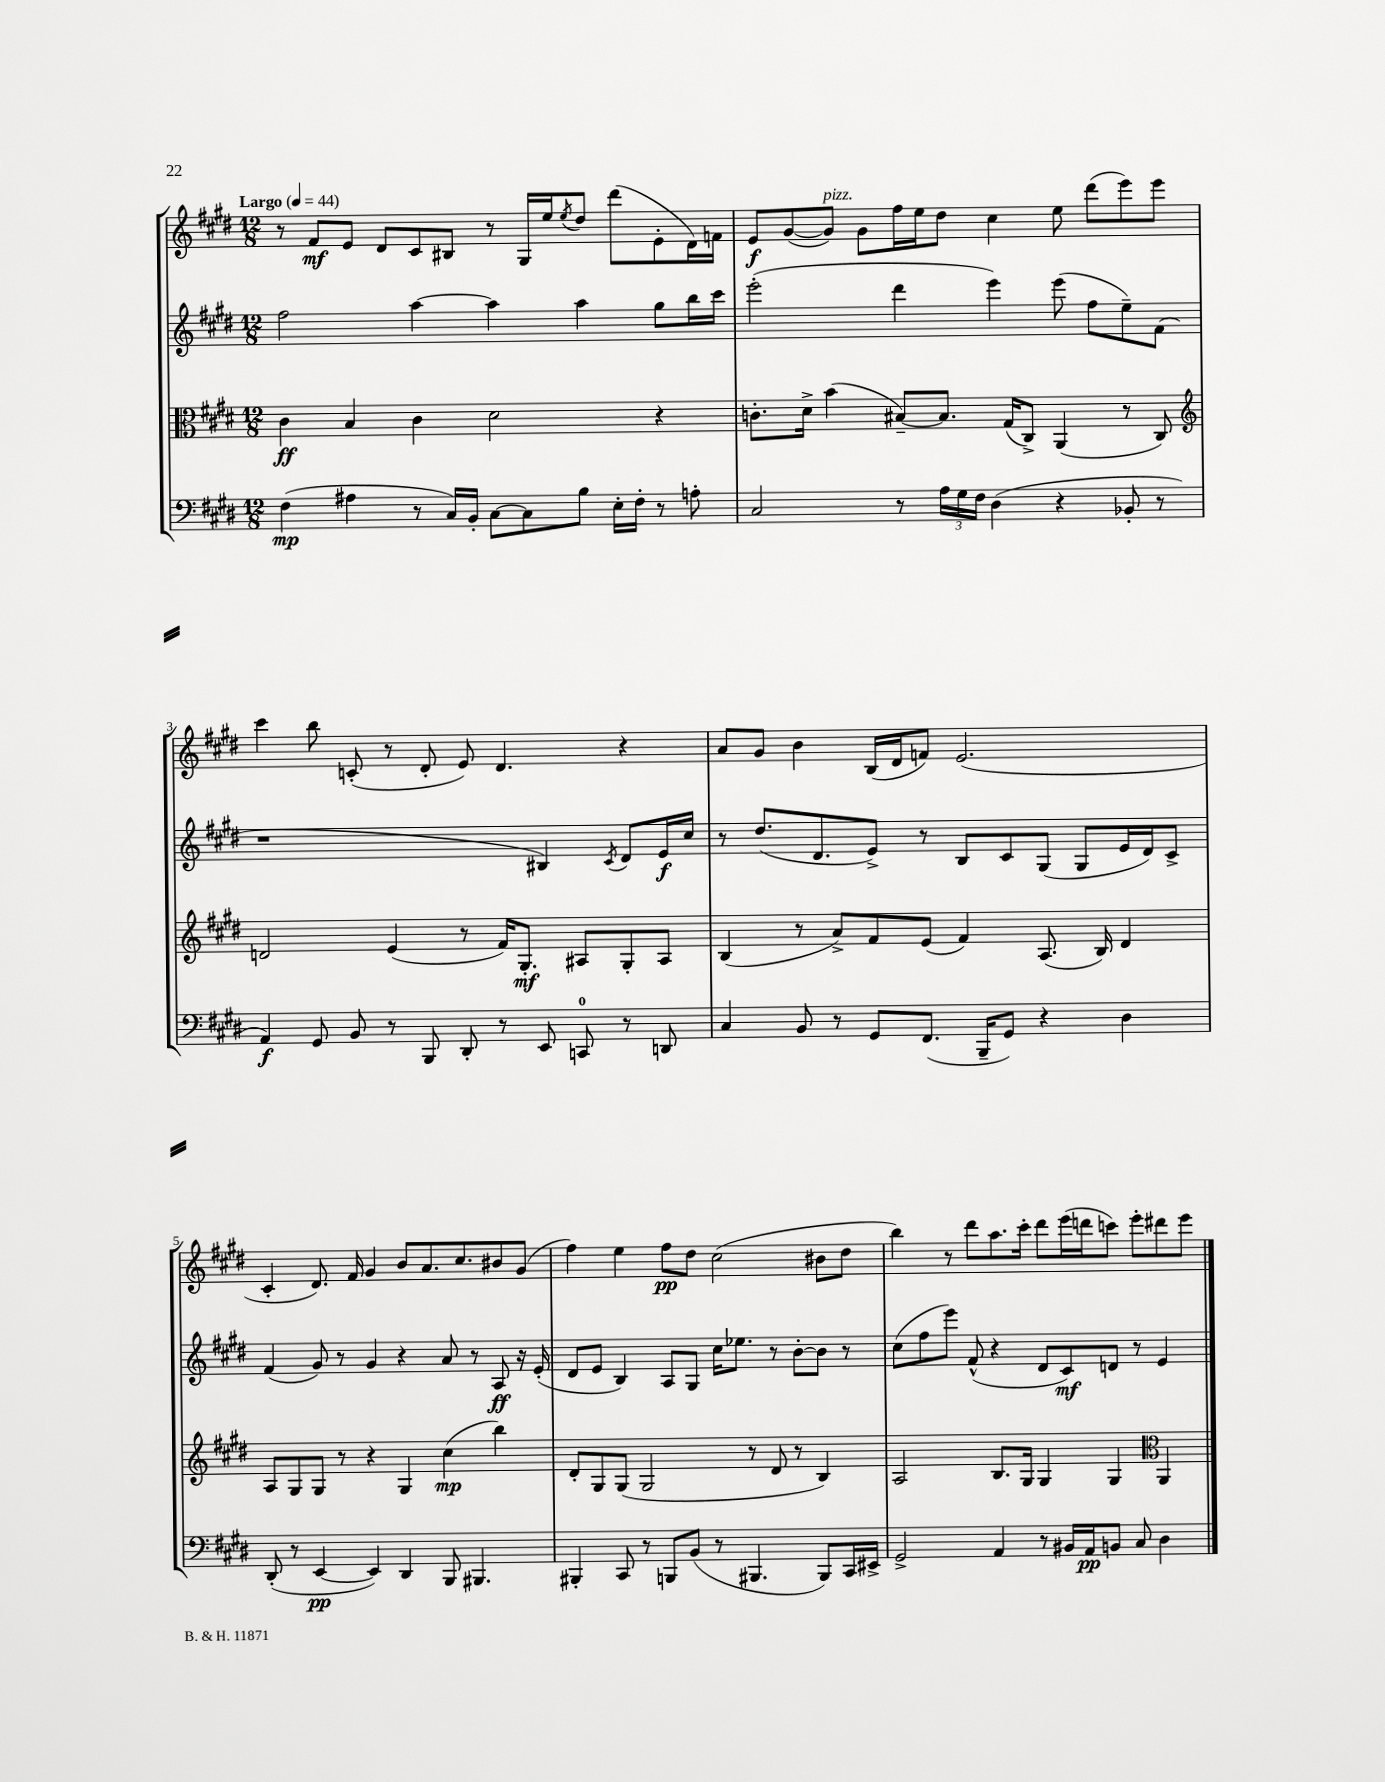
<<
\new StaffGroup <<
\new Staff = "s0" {
    \clef treble \key e \major \numericTimeSignature \time 12/8 \tempo "Largo" 4 = 44
    r8 fis'8\mf e'8 dis'8 cis'8 bis8 r8 gis16 e''16 \acciaccatura { e''8 } dis''8 dis'''8( e'8-. dis'16) f'16 |
    e'8\f gis'8~( gis'8^\markup { \italic "pizz." }) gis'8 fis''16 e''16 dis''8 cis''4 e''8 dis'''8( e'''8) e'''8 |
    cis'''4 b''8 c'8-.( r8 dis'8-. e'8) dis'4. r4 |
    a'8 gis'8 b'4 b16( dis'16 f'8) e'2.( |
    cis'4-. dis'8.) fis'16 gis'4 b'8 a'8. cis''8. bis'8 gis'8( |
    fis''4) e''4 fis''8\pp dis''8 cis''2( bis'8 dis''8 |
    b''4) r8 dis'''8 a''8. cis'''16-. dis'''8 e'''16( d'''16 c'''8) e'''8-. dis'''8 e'''8 \bar "|." |
}
\new Staff = "s1" {
    \clef treble \key e \major \numericTimeSignature \time 12/8
    fis''2 a''4~ a''4 a''4 gis''8 b''16 cis'''16 |
    e'''2-.( dis'''4 e'''4) e'''8( fis''8 e''8--) fis'8( |
    r1 bis4) \acciaccatura { cis'8 } dis'8 e'16\f cis''16 |
    r8 dis''8.( dis'8. e'8->) r8 b8 cis'8 gis8( gis8 e'16 dis'16) cis'8-> |
    fis'4( gis'8) r8 gis'4 r4 a'8 r8 a8\ff r16 e'16-.( |
    dis'8 e'8 b4) a8 gis8 cis''16 ees''8. r8 b'8~-. b'8 r8 |
    cis''8( fis''8 e'''8) fis'8-^( r4 dis'8 cis'8\mf) d'8 r8 e'4 \bar "|." |
}
\new Staff = "s2" {
    \clef alto \key e \major \numericTimeSignature \time 12/8
    cis'4\ff b4 cis'4 dis'2 r4 |
    c'8.-. dis'16-> b'4( bis8~--) bis8. gis16( cis8->) a,4( r8 cis8) |
    \clef treble d'2 e'4( r8 fis'16) gis8.-.\mf ais8 gis8-. ais8 |
    b4( r8 a'8->) fis'8 e'8( fis'4) a8.( b16) dis'4 |
    a8 gis8 gis8 r8 r4 gis4 cis''4\mp( b''4) |
    dis'8-. gis8 gis8( gis2 r8 dis'8 r8 b4) |
    a2 b8. gis16 gis4 gis4 \clef alto a,4 \bar "|." |
}
\new Staff = "s3" {
    \clef bass \key e \major \numericTimeSignature \time 12/8
    fis4\mp( ais4 r8 cis16) b,16-. cis8~ cis8 b8 e16-. fis16-. r8 a8-. |
    cis2 r8 \tuplet 3/2 { a16 gis16 fis16 } dis4( r4 bes,8-. r8 |
    a,4\f) gis,8 b,8 r8 b,,8 dis,8-. r8 e,8 c,8-0 r8 d,8 |
    cis4 b,8 r8 gis,8 fis,8.( b,,16-- gis,8) r4 dis4 |
    dis,8-.( r8 e,4~\pp e,4) dis,4 b,,8 bis,,4. |
    bis,,4-. cis,8 r8 b,,8 b,8( r8 bis,,4. bis,,8) cis,16 eis,16-> |
    gis,2-> a,4 r8 bis,16 a,16\pp b,8 cis8 dis4 \bar "|." |
}
>>
>>
